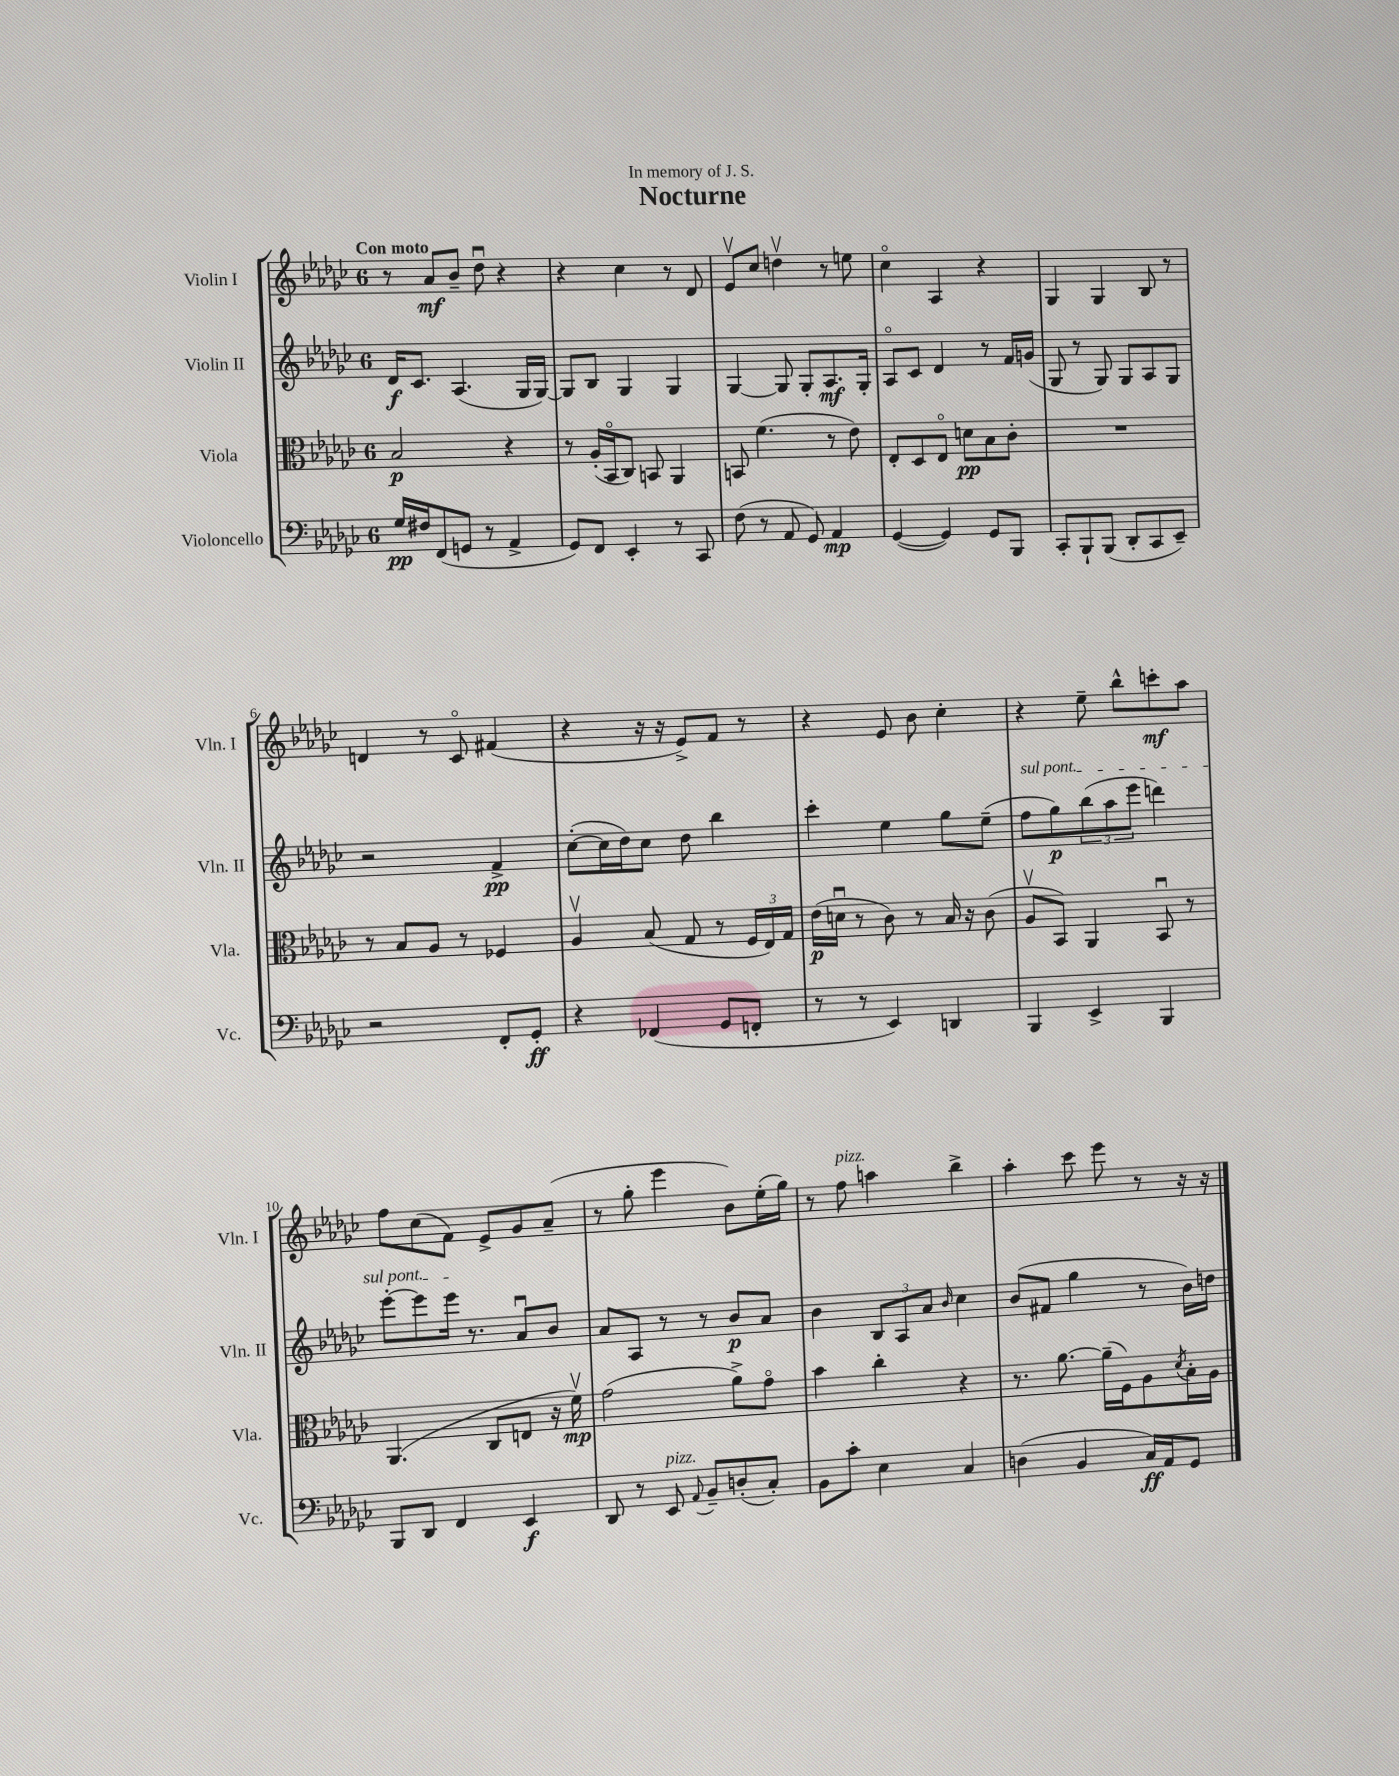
\header { title = "Nocturne" dedication = "In memory of J. S." }
<<
\new StaffGroup <<
\new Staff = "s0" \with { instrumentName = "Violin I" shortInstrumentName = "Vln. I" } {
    \clef treble \key ges \major \once \override Staff.TimeSignature.style = #'single-digit \time 6/8 \tempo "Con moto"
    r8 aes'8\mf bes'8-- des''8\downbow r4 |
    r4 ces''4 r8 des'8 |
    ees'8\upbow ces''8 d''4\upbow r8 e''8 |
    ces''4\flageolet aes4 r4 |
    ges4 ges4 bes8 r8 |
    d'4 r8 ces'8\flageolet fis'4( |
    r4 r16 r16 ees'8->) f'8 r8 |
    r4 ees'8 bes'8 ces''4-. |
    r4 ees''8-- bes''8-^ c'''8-.\mf aes''8 |
    f''8 ces''8( f'8) ees'8-> ges'8 aes'8--( |
    r8 ges''8-. ees'''4 bes'8) ees''16-.( ges''16) |
    r8 f''8^\markup { \italic "pizz." } a''4 bes''4-> |
    aes''4-. ces'''8 ees'''8 r8 r16 r16 \bar "|." |
}
\new Staff = "s1" \with { instrumentName = "Violin II" shortInstrumentName = "Vln. II" } {
    \clef treble \key ges \major \once \override Staff.TimeSignature.style = #'single-digit \time 6/8
    des'16\f ces'8. aes4.( ges16 ges16~) |
    ges8 bes8 ges4 ges4 |
    ges4~ ges8 ges8-. aes8.\mf ges16-. |
    aes8\flageolet ces'8 des'4 r8 f'16 g'16( |
    ges8 r8 ges8) ges8 aes8 ges8 |
    r2 f'4->\pp |
    ces''8~-.( ces''16 des''16) ces''8 des''8 bes''4 |
    ces'''4-. ees''4 ges''8 ees''8--( |
    \once \override TextSpanner.bound-details.left.text = \markup { \italic "sul pont." } f''8\startTextSpan ges''8\p) \tuplet 3/2 { bes''8( aes''8 ees'''8 } d'''4) |
    ees'''8~-. ees'''8 ees'''16\stopTextSpan r8. aes'8\downbow bes'8 |
    aes'8 aes8 r8 r8 bes'8\p aes'8 |
    bes'4 \tuplet 3/2 { bes8 aes8 aes'8 } \grace { bes'16 } ces''4 |
    bes'8( fis'8 ges''4 r8 bes'16) d''16 \bar "|." |
}
\new Staff = "s2" \with { instrumentName = "Viola" shortInstrumentName = "Vla." } {
    \clef alto \key ges \major \once \override Staff.TimeSignature.style = #'single-digit \time 6/8
    bes2\p r4 |
    r8 aes16-.( bes,16\flageolet ces8) b,8 aes,4 |
    b,8 f'4.( r8 ees'8) |
    ees8-. des8 ees8\flageolet d'8\pp bes8 ces'8-. |
    R2. |
    r8 bes8 aes8 r8 fes4 |
    aes4\upbow bes8( ges8 r8 \tuplet 3/2 { f16 ees16) ges16 } |
    ees'16\p( d'16\downbow r8 ces'8) r8 bes16 r16 ces'8( |
    aes8\upbow bes,8) aes,4 bes,8\downbow r8 |
    aes,4.( ces8 e8 r16 f'16\upbow\mp) |
    ges'2( aes'8->) ges'8\flageolet |
    bes'4 ces''4-. r4 |
    r8. aes'8.~ aes'16--( f16) aes8 \acciaccatura { des'8 } bes16-. aes16 \bar "|." |
}
\new Staff = "s3" \with { instrumentName = "Violoncello" shortInstrumentName = "Vc." } {
    \clef bass \key ges \major \once \override Staff.TimeSignature.style = #'single-digit \time 6/8
    ges16\pp fis16 f,8( g,8 r8 aes,4-> |
    ges,8) f,8 ees,4-. r8 ces,8 |
    f8( r8 aes,8 ges,8) aes,4\mp |
    ges,4~( ges,4) ges,8 bes,,8 |
    ces,8-. bes,,8-! bes,,8( des,8-. ces,8 ees,8--) |
    r2 f,8-. ges,8-.\ff |
    r4 fes,4( ges,8 f,8-. |
    r8 r8 ees,4) d,4 |
    bes,,4 ees,4-> bes,,4 |
    bes,,8 des,8 f,4 ees,4\f |
    des,8 r8 ees,8^\markup { \italic "pizz." } \appoggiatura { aes,8 } bes,8-- d8-.( ces8-.) |
    bes,8 ces'8-. ees4 ces4 |
    d4( bes,4 ces16\ff) aes,16 ges,8 \bar "|." |
}
>>
>>
